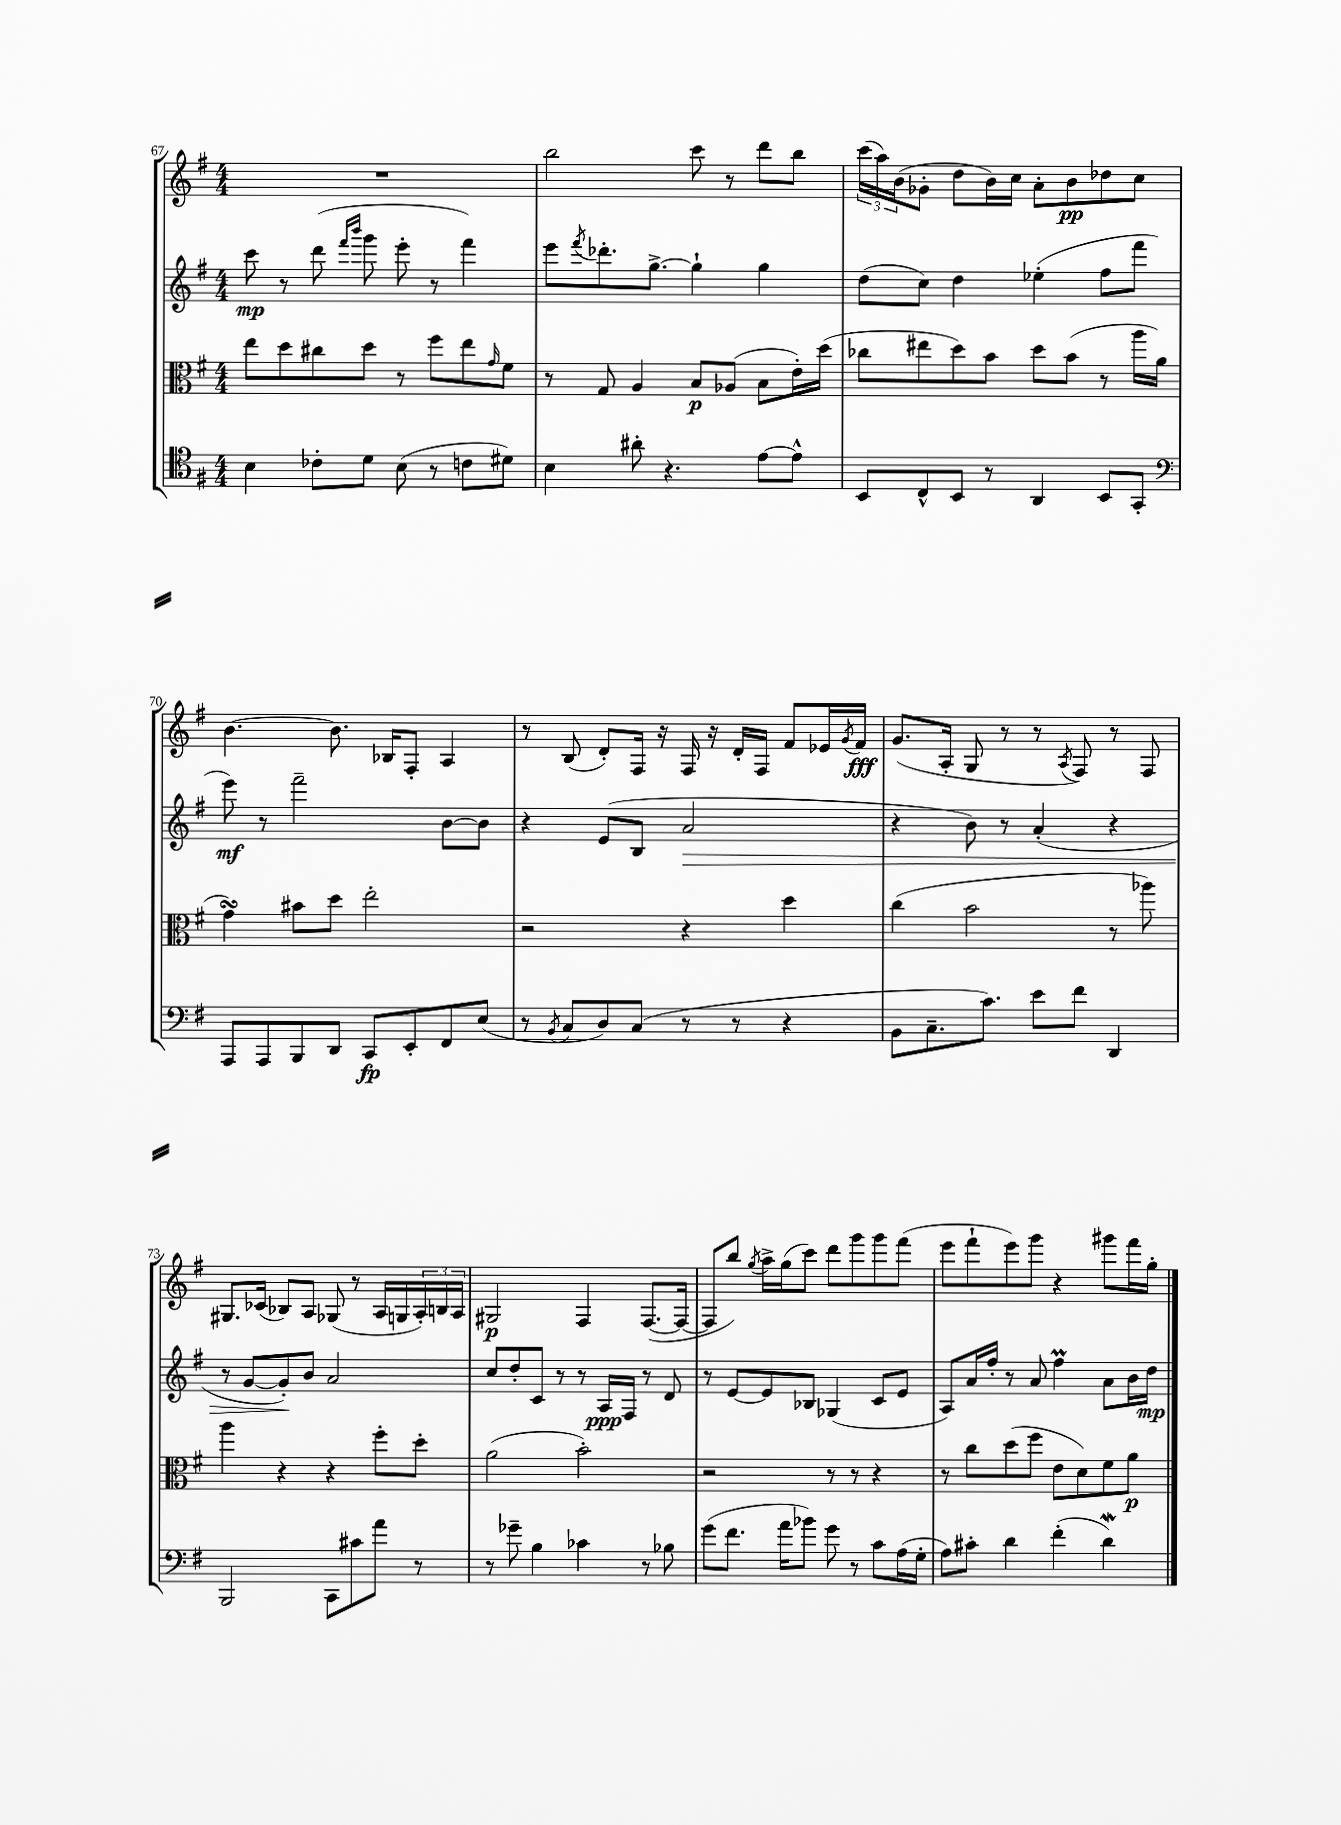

**kern	**kern	**kern	**kern
*staff4	*staff3	*staff2	*staff1
*clefC4	*clefC3	*clefG2	*clefG2
*k[f#]	*k[f#]	*k[f#]	*k[f#]
*M4/4	*M4/4	*M4/4	*M4/4
4B\	8ee\L	8ccc\	1r
.	8dd\	8r	.
8c-'\L	8cc#\	(8ddd\	.
.	.	16qqfff#/LL	.
.	.	16qqbbb/JJ	.
8d\J	8dd\J	8ggg\	.
(8B\	8r	8eee'\	.
8r	8ff#\L	8r	.
8c\L	8ee\	4fff#\)	.
.	16qqg/	.	.
8d#\J)	8f#\J	.	.
=	=	=	=
4B\	8r	8eee\L	2bb\
.	.	8qfff#/	.
.	8G/	8.ddd-'\	.
8a#'\	4A/	.	.
.	.	[8.gg^\J	.
4.r	.	.	.
.	8B/L	4gg`\]	8ccc\
.	(8A-/J	.	8r
[8e\L	8B\L	4gg\	8ddd\L
8e^^\]J	16e'\L)	.	8bb\J
.	(16dd\JJ	.	.
=	=	=	=
8BB/L	8cc-\L	(8dd\L	(24ccc\LL
.	.	.	24aa\)
.	.	.	(24b\J
8C^^/	8ee#\	8cc\J)	8g-'\J
8BB/J	8dd\)	4dd\	8dd\L
8r	8b\J	.	16b\L)
.	.	.	16cc\JJ
4AA/	8dd\L	(4ee-'\	8a'\L
.	(8b\J	.	8b\
8BB/L	8r	8ff#\L	8dd-\
8GG'/J	16aa\LL	8fff#\J	8cc\J
.	16a\JJ	.	.
=	=	=	=
*clefF4	*	*	*
8AAA/L	4g\)	8eee\)	[4.b\
8AAA/	.	8r	.
8BBB/	8b#\L	2fff#~\	.
8DD/J	8dd\J	.	8.b\]
8CC/L	2ee'\	.	.
.	.	.	16B-/LK
8EE'/	.	.	8F#'/J
8FF#/	.	[8b\L	4A/
(8E/J	.	8b\]J	.
=	=	=	=
8r	2r	4r	8r
8qBB/	.	.	.
8C/L	.	.	(8B/
8D/)	.	(8e/L	8d'/L)
(8C/J	.	8B/J	16F#/Jk
.	.	.	16r
8r	4r	2a/	16F#/
.	.	.	16r
8r	.	.	16d'/LL
.	.	.	16F#/JJ
4r	4dd\	.	8f#/L
.	.	.	16e-/L
.	.	.	8qg/
.	.	.	16f#/JJ
=	=	=	=
8BB\L	(4cc\	4r	(8.g/L
8.C~\	.	.	.
.	.	.	16A'/Jk
.	2b\	8b\)	8G/
8.c\J)	.	.	.
.	.	8r	8r
8e\L	.	(4a'/	8r
.	.	.	8qA/
8f#\J	.	.	8F#/)
4DD/	8r	4r	8r
.	8aa-\)	.	8F#/
=	=	=	=
2BBB/	4aa\	8r	8.G#/L
.	.	[8g/L	.
.	.	.	(16c-/Jk
.	4r	8g'/])	8B-/L)
.	.	8b/J	8A/J
8CC\L	4r	2a/	(8G-/
8c#\	.	.	8r
8a\J	8ff#'\L	.	16A/LL
.	.	.	16G/
8r	8dd'\J	.	24A'/)
.	.	.	24B/
.	.	.	24A/JJ
=	=	=	=
8r	(2a\	8cc/L	2G#/
8g-~\	.	8dd'/	.
4B\	.	8c/J	.
.	.	8r	.
4c-\	2b'\)	8r	4F#/
.	.	16A/LL	.
.	.	16F#/JJ	.
8r	.	8r	([8.F#/L
8B-\	.	8d/	.
.	.	.	16F#/_Jk
=	=	=	=
(8g\L	2r	8r	8F#/]L
8.f#\J	.	[8e/L	8bb/J)
.	.	.	8qgg/
.	.	8e/]	16aa^\LL
16a\LK	.	.	(16gg\J
8b-\J)	.	8B-/J	8ccc\J)
8g\	8r	(4G-/	8ddd\L
8r	8r	.	8ggg\
8c\L	4r	8c/L	8ggg\
(16A\L	.	8e/J	(8fff#\J
16G'\JJ	.	.	.
=	=	=	=
8A\L)	8r	8A/L)	8eee\L
8c#'\J	8cc\L	16a/L	8fff#`\
.	.	16ff#'/JJ	.
4d\	(8dd\	8r	8eee\)
.	8ff#\J	8a/	8ggg\J
(4f#'\	8e\L	4ff#\	4r
.	8d\)	.	.
4d\)	8f#\	8a\L	8ggg#\L
.	8a\J	16b\L	16fff#\L
.	.	16dd\JJ	16gg'\JJ
==	==	==	==
*-	*-	*-	*-
